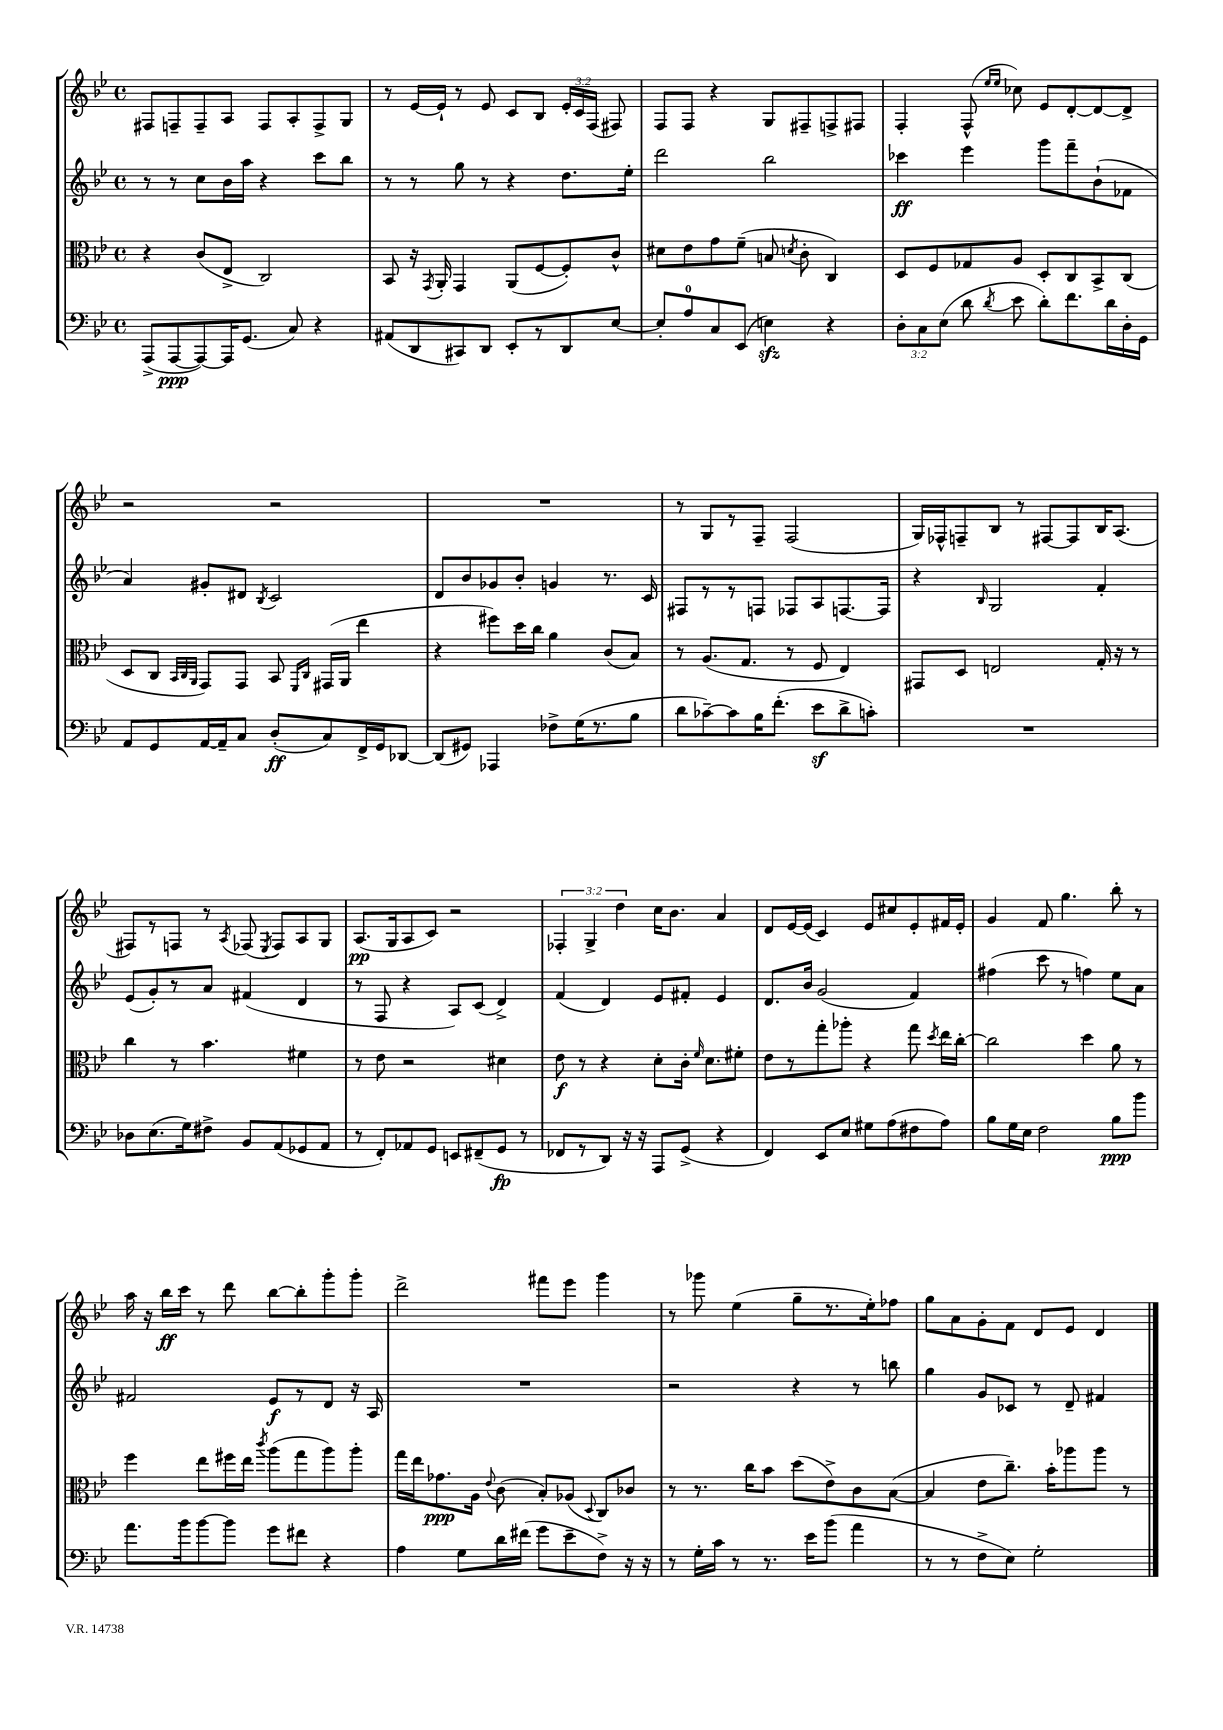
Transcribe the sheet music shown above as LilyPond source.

<<
\new StaffGroup <<
\new Staff = "s0" {
    \clef treble \key bes \major \defaultTimeSignature \time 4/4 \override Staff.TupletNumber.text = #tuplet-number::calc-fraction-text
    \autoBeamOff fis8[ f8-- f8-- a8] f8[ a8-. f8-> g8] |
    r8 ees'16[~ ees'16]-! r8 ees'8 c'8[ bes8] \tuplet 3/2 { ees'16[-. c'16 f16]( } fis8) |
    f8[ f8] r4 g8[ fis8-- f8-> fis8] |
    f4-. f8-^( \grace { ees''16[ ees''16] } ces''8) ees'8[ d'8~-. d'8~ d'8]-> |
    r2 r2 |
    R1 |
    r8 g8[ r8 f8]-- f2( |
    g16[) fes16-^ f8-- bes8] r8 fis8[~ fis8 bes16 a8.]( |
    fis8[) r8 f8] r8 \acciaccatura { a8 } fes8( \acciaccatura { ees8 } fes8[) a8 g8] |
    a8.[\pp( g16 a8 c'8]) r2 |
    \tuplet 3/2 { fes4-. g4-> d''4 } c''16[ bes'8.] a'4 |
    d'8[ ees'16~ ees'16]( c'4) ees'8[ cis''8 ees'8-. fis'16 ees'16]-. |
    g'4 f'8 g''4. bes''8-. r8 |
    a''16 r16 bes''16[\ff c'''16] r8 d'''8 bes''8[~ bes''8-. g'''8-. g'''8]-. |
    d'''2-> fis'''8[ ees'''8] g'''4 |
    r8 ges'''8 ees''4( g''8[-- r8. ees''16-.) fes''8] |
    g''8[ a'8 g'8-. f'8] d'8[ ees'8] d'4 \bar "|." |
}
\new Staff = "s1" {
    \clef treble \key bes \major \defaultTimeSignature \time 4/4
    \autoBeamOff r8 r8 c''8[ bes'16 a''16] r4 c'''8[ bes''8] |
    r8 r8 g''8 r8 r4 d''8.[ ees''16]-. |
    d'''2 bes''2 |
    ces'''4\ff ees'''4 g'''8[ f'''8-- bes'8-!( fes'8] |
    a'4) gis'8[-. dis'8] \acciaccatura { bes8 } c'2 |
    d'8[ bes'8 ges'8 bes'8]-. g'4 r8. c'16 |
    fis8[ r8 r8 f8] fes8[ a8 f8.~ f16] |
    r4 \grace { bes16 } g2 f'4-. |
    ees'8[( g'8-.) r8 a'8] fis'4( d'4 |
    r8 f8 r4 a8[) c'8]( d'4->) |
    f'4( d'4) ees'8[ fis'8]-. ees'4 |
    d'8.[ bes'16] g'2( f'4) |
    fis''4( c'''8 r8 f''4) ees''8[ a'8] |
    fis'2 ees'8[\f r8 d'8] r16 a16 |
    R1 |
    r2 r4 r8 b''8 |
    g''4 g'8[ ces'8] r8 d'8-- fis'4 \bar "|." |
}
\new Staff = "s2" {
    \clef alto \key bes \major \defaultTimeSignature \time 4/4
    \autoBeamOff r4 c'8[( ees8]-> c2) |
    bes,8 r16 \acciaccatura { g,8 } a,16-. g,4 a,8[( f8~ f8-.) c'8]-^ |
    dis'8[ ees'8 g'8 f'8]--( b8 \acciaccatura { d'8 } c'8-. c4) |
    d8[ f8 ges8 a8] d8[-. c8 bes,8-> c8]( |
    d8[ c8] \grace { bes,32[ c32 a,32] } g,8[) g,8] bes,8 \grace { f,16[ c16] } gis,16[( a,16] ees''4 |
    r4 fis''8[) d''16 c''16] a'4 c'8[( bes8]) |
    r8 a8.[( g8.] r8 f8 ees4) |
    gis,8[ d8] e2 g16-. r16 r8 |
    c''4 r8 bes'4. fis'4 |
    r8 ees'8 r2 dis'4 |
    ees'8\f r8 r4 d'8[-. c'16]-. \grace { f'16 } d'8.[ fis'8]-. |
    ees'8[ r8 g''8-. aes''8]-. r4 g''8 \acciaccatura { d''8 } ees''16[ c''16]~-. |
    c''2 d''4 a'8 r8 |
    f''4 ees''8[ fis''16 ees''16] \acciaccatura { c'''8 } a''8[( g''8 a''8) a''8]-. |
    g''16[ ees''16 ges'8.\ppp a16] \appoggiatura { ees'8 } c'8( bes8[-.) aes8]( \appoggiatura { d8 } c8[) ces'8] |
    r8 r8. c''16[ bes'8] d''8[( ees'8->) c'8 bes8]~( |
    bes4 ees'8[ c''8.]--) bes'16[-. aes''8 aes''8] r8 \bar "|." |
}
\new Staff = "s3" {
    \clef bass \key bes \major \defaultTimeSignature \time 4/4 \override Staff.TupletNumber.text = #tuplet-number::calc-fraction-text
    \autoBeamOff a,,8[->( a,,8~\ppp a,,8~) a,,16 g,8.]( c8) r4 |
    ais,8[( d,8 cis,8) d,8] ees,8[-. r8 d,8 ees8]~ |
    ees8[-. a8-0 c8 ees,8]( e4\sfz) r4 |
    \tuplet 3/2 { d8[-. c8 ees8]( } d'8 \acciaccatura { d'8 } ees'8 d'8[-.) f'8. d'16 d16-. g,16] |
    a,8[ g,8 a,16~ a,16-- c8] d8[-.\ff( c8) f,16-> g,16 des,8]~ |
    des,8[( gis,8]) aes,,4 fes8[-> g16( r8. bes8] |
    d'8[ ces'8~--) ces'8 bes16 f'8.]-.( ees'8[\sf d'8-> c'8]-.) |
    R1 |
    des8[ ees8.( g16) fis8]-> bes,8[ a,8( ges,8 a,8] |
    r8 f,8[-.) aes,8 g,8] e,8[ fis,8--( g,8]\fp r8 |
    fes,8[ r8 d,8]) r16 r16 a,,8[ g,8]->( r4 |
    f,4) ees,8[ ees8] gis8[ a8( fis8 a8]) |
    bes8[ g16 ees16] f2 bes8[\ppp bes'8] |
    a'8.[ bes'16 bes'8~ bes'8] g'8[ fis'8] r4 |
    a4 g8[ d'16 fis'16]( g'8[ ees'8-- f8]->) r16 r16 |
    r8 g16[-. c'16] r8 r8. ees'16[ bes'8]( a'4 |
    r8 r8 f8[-> ees8]) g2-. \bar "|." |
}
>>
>>
\layout { \context { \Score \remove "Bar_number_engraver" } }
